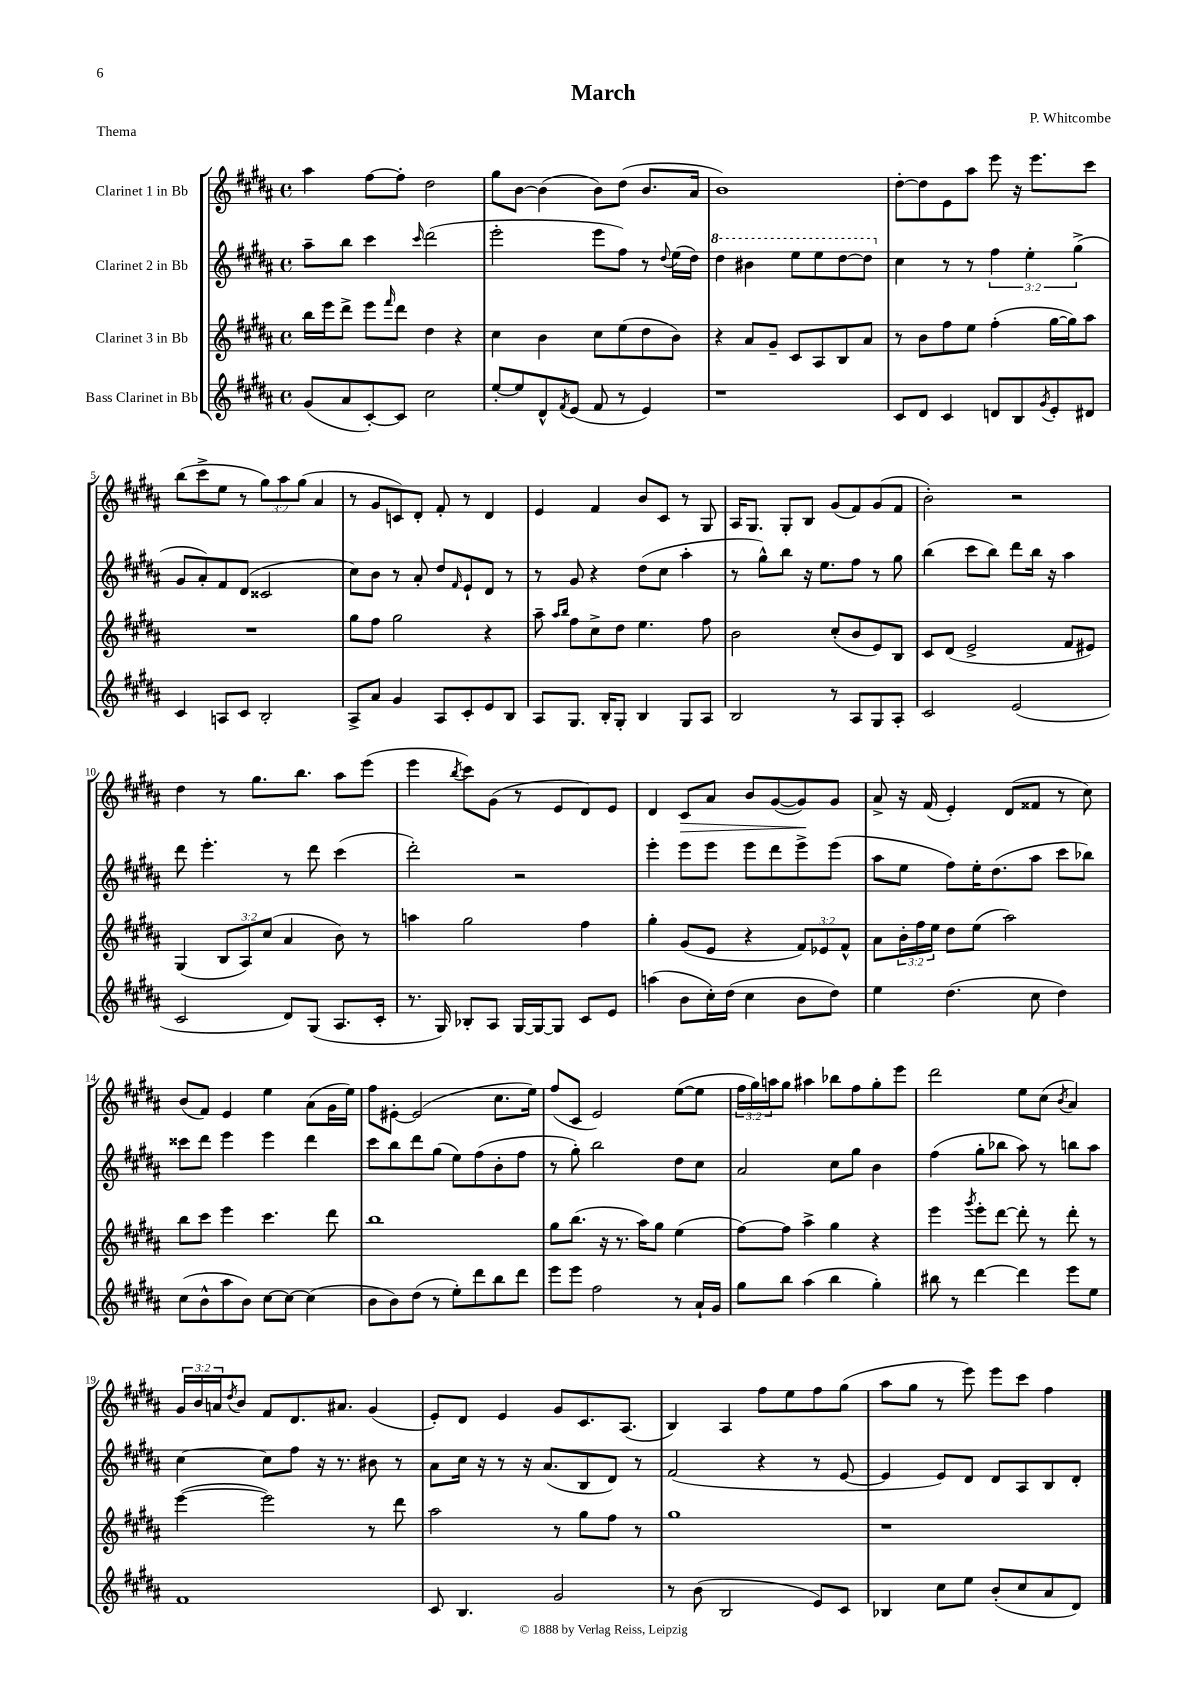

**kern	**kern	**kern	**kern
*staff4	*staff3	*staff2	*staff1
*clefG2	*clefG2	*clefG2	*clefG2
*k[f#c#g#d#a#]	*k[f#c#g#d#a#]	*k[f#c#g#d#a#]	*k[f#c#g#d#a#]
*M4/4	*M4/4	*M4/4	*M4/4
*met(c)	*met(c)	*met(c)	*met(c)
(8g#/L	16bb\LL	8aa#~\L	4aa#\
.	16eee\J	.	.
8a#/	8ddd#^\J	8bb\J	.
[8c#'/)	8eee\L	4ccc#\	[8ff#\L
.	16qqfff#/	.	.
8c#/]J	8ddd#\J	.	8ff#'\]J
.	.	16qqccc#/	.
2cc#\	4dd#\	(2ddd#\	2dd#\
.	4r	.	.
=	=	=	=
[8ee'/L	4cc#\	2eee'\	8gg#\L
8ee/]	.	.	[8b\J
8d#^^/	4b\	.	(4b\]
8qf#/	.	.	.
(8e/J	.	.	.
8f#/	8cc#\L	8eee\L	8b\L)
8r	(8ee\	8ff#\J)	(8dd#\J
4e/)	8dd#\	8r	8.b/L
.	.	8qqdd#/	.
.	8b\J)	(16ee\LL	.
.	.	16dd#\JJ)	16a#/Jk
=	=	=	=
1r	4r	4ddd#\	1b)
.	8a#/L	4bb#\	.
.	8g#~/J	.	.
.	8c#/L	8eee\L	.
.	8A#/	8eee\	.
.	8B/	[8ddd#\	.
.	8a#/J	8ddd#\]J	.
=	=	=	=
8c#/L	8r	4cc#\	[8dd#'\L
8d#/J	8b\L	.	8dd#\]
4c#/	8ff#\	8r	8e\
.	8ee\J	8r	8aa#\J
8d/L	(4ff#'\	6ff#\	8eee\
8B/	.	.	16r
.	.	6ee'\	.
.	.	.	8.eee\L
8qg#/	.	.	.
8e'/	[16gg#\LL	.	.
.	16gg#\]J)	.	.
.	.	(6gg#^\	.
8d#/J	8aa#\J	.	8ccc#\J
=	=	=	=
4c#/	1r	8g#/L	(8bb\L
.	.	8a#'/)	8ccc#^\
8A/L	.	8f#/	8ee\J
8c#/J	.	(8d#/J	8r
2B'/	.	2c##/	12gg#\L)
.	.	.	12aa#\
.	.	.	(12gg#\J
.	.	.	4a#/
=	=	=	=
8A#^/L	8gg#\L	8cc#\L)	8r
8a#/J	8ff#\J	8b\J	8g#/L
4g#/	2gg#\	8r	8c/)
.	.	8a#'/	8d#'/J
8A#/L	.	8dd#/L	8f#'/
.	.	16qqf#/	.
8c#'/	.	8e`/	8r
8e/	4r	8d#/J	4d#/
8B/J	.	8r	.
=	=	=	=
8A#/L	8aa#~\	8r	4e/
.	16qqaa#/LL	.	.
.	16qqbb/JJ	.	.
8.G#/J	8ff#\L	8g#/	.
.	8cc#^\	4r	4f#/
16B'/LK	.	.	.
8G#'/J	8dd#\J	.	.
4B/	4.ee\	(8dd#\L	8b/L
.	.	8cc#\J	8c#/J
8G#/L	.	4aa#'\	8r
8A#/J	8ff#\	.	8G#/
=	=	=	=
2B/	2b\	8r	16A#/LK
.	.	.	8.G#/J
.	.	8gg#^^\L)	.
.	.	8bb\J	8G#'/L
.	.	16r	8B/J
.	.	8.ee\L	.
8r	(8cc#'/L	.	(8g#/L
8A#/L	8b/	8ff#\J	8f#/)
8G#/	8e/)	8r	(8g#/
8A#'/J	8B/J	8gg#\	8f#/J
=	=	=	=
2c#/	8c#/L	(4bb\	2b'\)
.	(8d#/J	.	.
.	2e^/	8ccc#\L	.
.	.	8bb\J)	.
(2e/	.	8ddd#\L	2r
.	.	16bb\Jk	.
.	.	16r	.
.	8f#/L	4aa#\	.
.	8e#/J)	.	.
=	=	=	=
2c#/	(4G#/	8ddd#\	4dd#\
.	.	4.eee'\	.
.	12B/L	.	8r
.	12A#/)	.	.
.	.	.	8.gg#\L
.	(12cc#/J	.	.
8d#/L)	4a#/	8r	.
.	.	.	8.bb\J
(8G#/J	.	8ddd#\	.
8.A#/L	8b\)	(4ccc#\	8aa#\L
.	8r	.	(8eee\J
16c#'/Jk	.	.	.
=	=	=	=
8.r	4aa\	2ddd#'\)	4eee\
16G#/)	.	.	.
.	.	.	8qbb/
8B-'/L	2gg#\	.	8ccc#\L)
8A#/J	.	.	(8g#\J
[16G#/LL	.	2r	8r
16G#/_J	.	.	.
8G#/]J	.	.	8e/L
8c#/L	4ff#\	.	8d#/)
8e/J	.	.	8e/J
=	=	=	=
(4aa\	4gg#'\	4eee'\	4d#/
8b\L	(8g#/L	8eee\L	8c#/L
16cc#'\L)	8e/J	8eee\J	8a#/J
(16dd#\JJ	.	.	.
4cc#\	4r	8eee\L	8b/L
.	.	8ddd#\	([8g#/
8b\L	12f#/L)	8eee^\	8g#/])
.	12e-/	.	.
8dd#\J)	.	(8eee\J	8g#/J
.	12f#^^/J	.	.
=	=	=	=
4ee\	8a#\L	8aa#\L	8a#^/
.	24b'\L	8ee\J	16r
.	24ff#\	.	.
.	.	.	(16f#/
.	24ee\JJ	.	.
(4.dd#\	8dd#\L	8ff#\L)	4e'/)
.	(8ee\J	16ee'\K	.
.	.	(8.dd#\	.
.	2aa#\)	.	(8d#/L
8cc#\	.	8aa#\J	8f##/J
4dd#\)	.	8ccc#\L	8r
.	.	8bb-\J)	8cc#\)
=	=	=	=
(8cc#\L	8bb\L	8ccc##\L	(8b/L
8b^^\	8ccc#\J	8ddd#\J	8f#/J)
8aa#\	4eee\	4eee\	4e/
8b\J)	.	.	.
[8cc#\L	4.ccc#\	4eee\	4ee\
8cc#\_J	.	.	.
(4cc#\]	.	4ddd#\	(8a#\L
.	8ddd#\	.	16g#\L
.	.	.	16ee\JJ)
=	=	=	=
8b\L	1bb	8ccc#\L	8ff#\L
8b\)	.	8bb\	[8e#'\J
(8dd#\J	.	8ddd#\	(2e#/]
8r	.	(8gg#\J	.
8ee'\L)	.	8ee\L)	.
8ddd#\	.	(8ff#\	.
8bb\	.	8b'\	8.cc#\L
8ddd#\J	.	8ff#\J	.
.	.	.	16ee\Jk)
=	=	=	=
8eee\L	8gg#\L	8r	(8ff#/L
8eee\J	(8.bb\J	8gg#'\)	8c#/J
2ff#\	.	2bb\	2e/)
.	16r	.	.
.	8.r	.	.
.	16aa#\LK)	.	.
.	8gg#\J	.	.
8r	(4ee\	8dd#\L	([8ee\L
16a#`/LL	.	8cc#\J	8ee\]J
16g#/JJ	.	.	.
=	=	=	=
8gg#\L	[8ff#\L)	2a#/	24ff#\LL
.	.	.	24gg#\)
.	.	.	24aa\J
8bb\J	8ff#\]J	.	8gg#\J
(4aa#\	4aa#^\	.	4aa#\
4bb\	4gg#\	8cc#\L	8bb-\L
.	.	8gg#\J	8ff#\
4gg#'\)	4r	4b\	8gg#'\
.	.	.	8eee\J
=	=	=	=
8bb#\	4eee\	(4ff#\	2ddd#\
8r	.	.	.
.	8qggg#/	.	.
[4ddd#\	8eee'\L	8gg#'\L	.
.	[8ddd#\J	8bb-\J	.
4ddd#\]	8ddd#'\]	8aa#\)	8ee\L
.	8r	8r	(8cc#\J
.	.	.	8qb/
8eee\L	8ddd#'\	8bb\L	4a#/)
8ee\J	8r	8aa#\J	.
=	=	=	=
1f#	([4eee\	[4cc#\	24g#/LL
.	.	.	24b/
.	.	.	24a/J
.	.	.	8qdd#/
.	.	.	8b/J
.	2eee\])	8cc#\]L	8f#/L
.	.	8ff#\J	8.d#/
.	.	16r	.
.	.	8.r	8.a#/J
.	8r	8b#\	(4g#/
.	8ddd#\	8r	.
=	=	=	=
8c#/	2aa#\	8a#\L	8e'/L)
4.B/	.	16cc#\Jk	8d#/J
.	.	16r	.
.	.	8r	4e/
.	.	16r	.
.	.	(8.a#/L	.
2g#/	8r	.	8g#/L
.	8gg#\L	8B/	8.c#/
.	8ff#\J	8d#/J)	.
.	.	.	(8.A#/J
.	8r	8r	.
=	=	=	=
8r	1gg#	(2f#/	4B/)
(8b\	.	.	.
2B/	.	.	4A#/
.	.	4r	8ff#\L
.	.	.	8ee\
8e/L)	.	8r	8ff#\
8c#/J	.	[8e/	(8gg#\J
=	=	=	=
4B-/	1r	4e/]	8aa#\L
.	.	.	8gg#\J
8cc#\L	.	8e/L)	8r
8ee\J	.	8d#/J	8eee\)
(8b'/L	.	8d#/L	8eee\L
8cc#/	.	8A#/	8ccc#\J
8a#/	.	8B/	4ff#\
8d#/J)	.	8d#'/J	.
==	==	==	==
*-	*-	*-	*-
